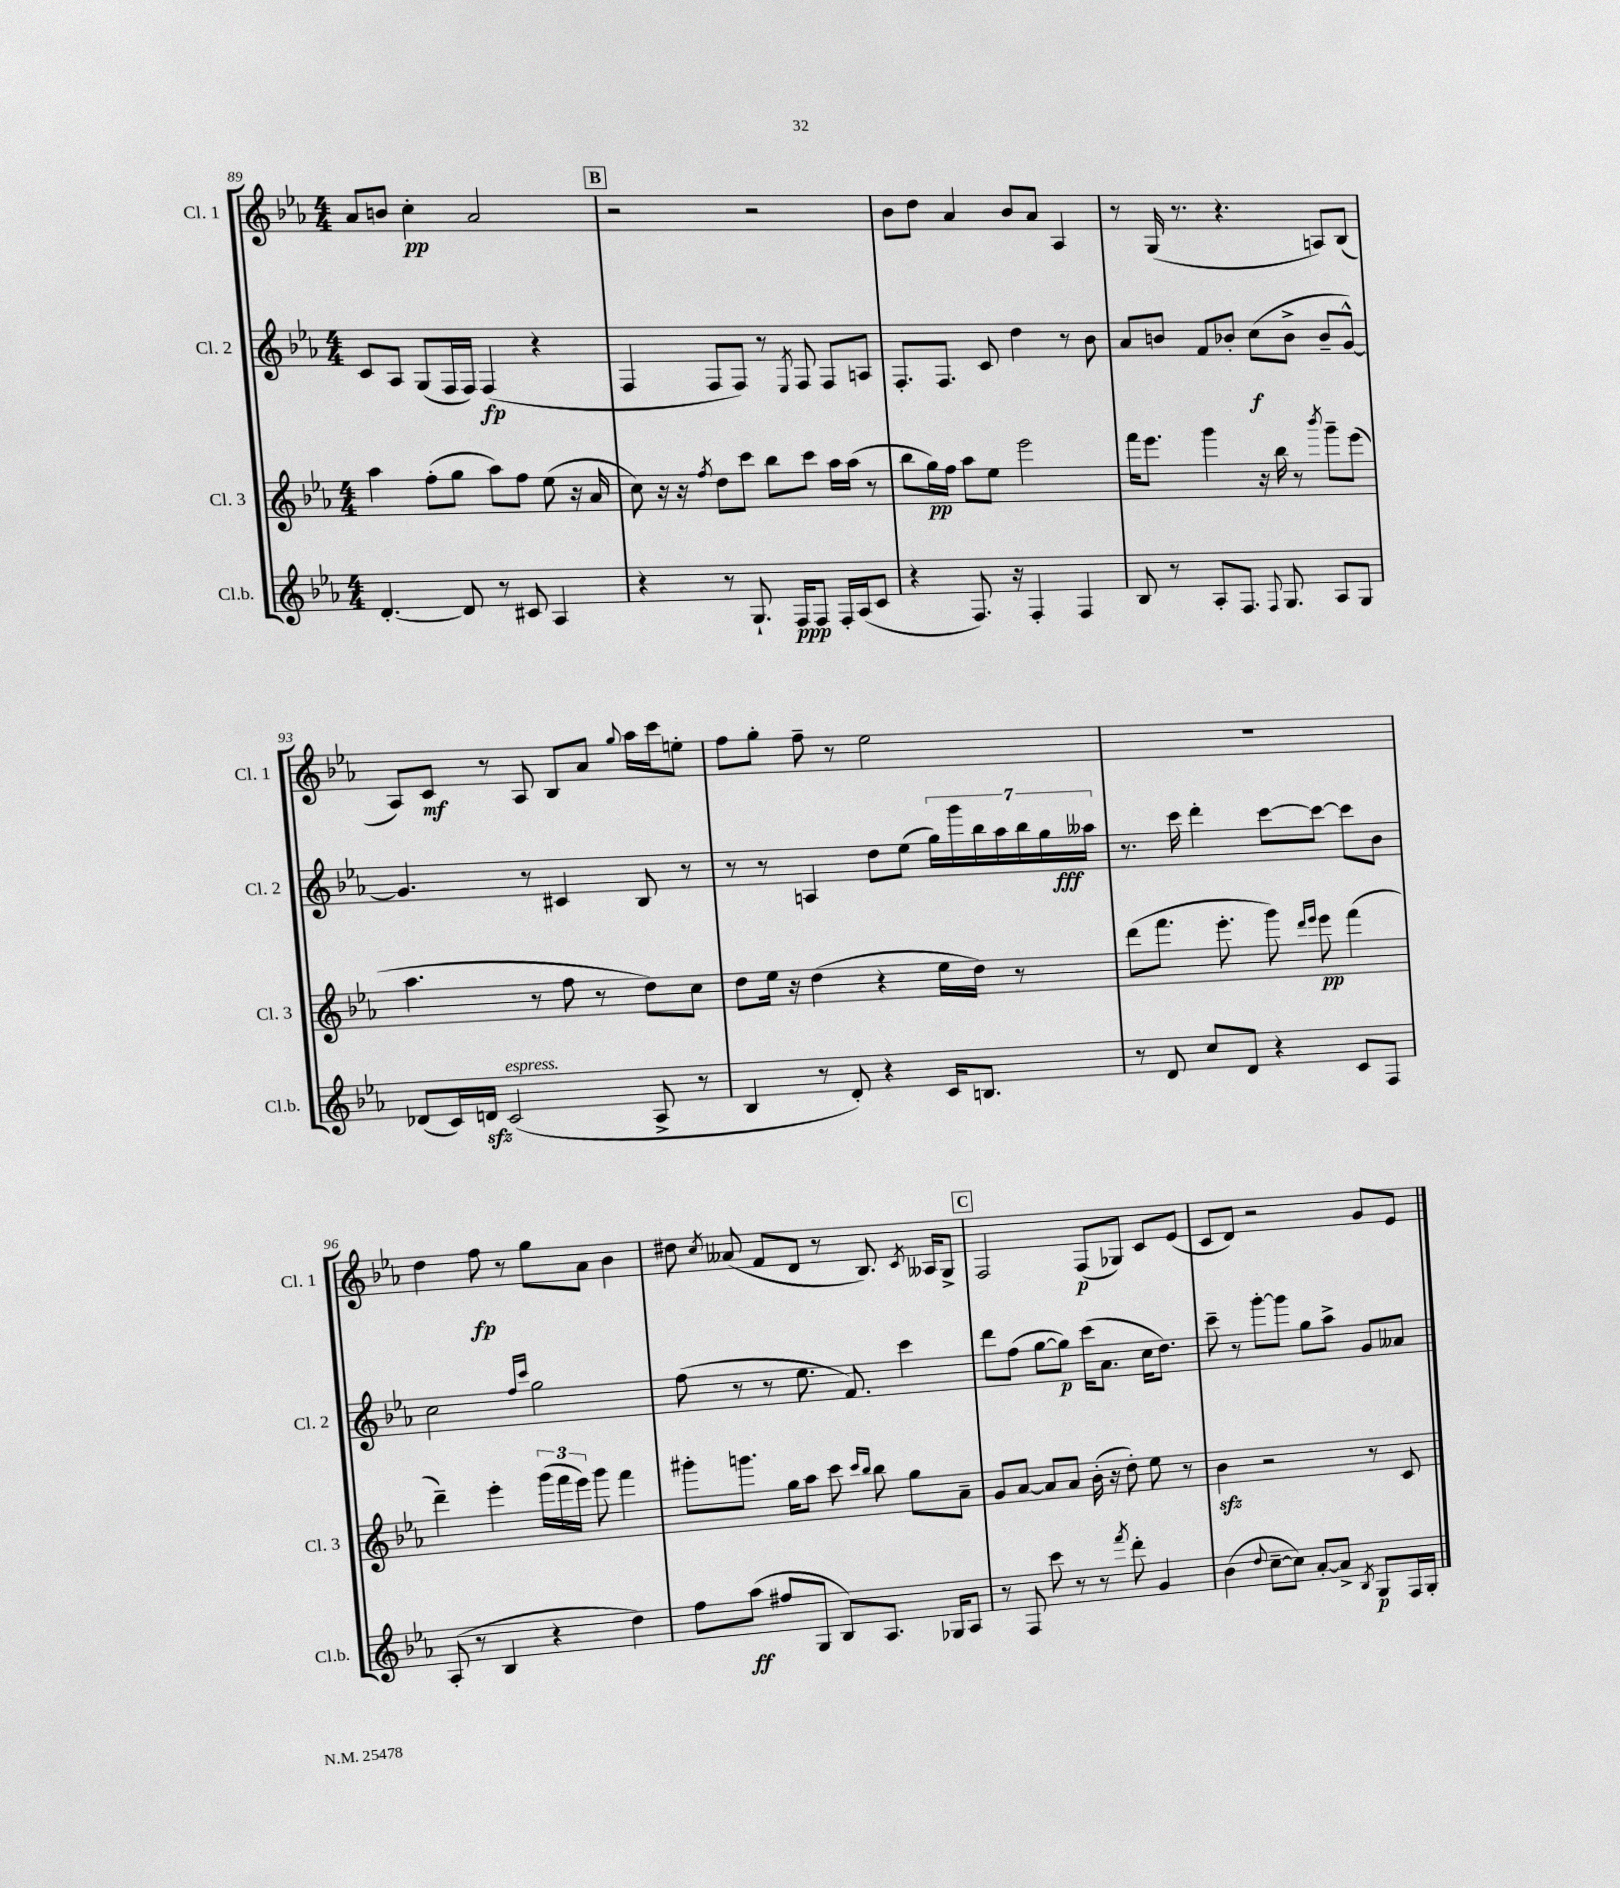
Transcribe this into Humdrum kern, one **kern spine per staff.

**kern	**dynam	**kern	**dynam	**kern	**dynam	**kern	**dynam
*part4	*part4	*part3	*part3	*part2	*part2	*part1	*part1
*staff4	*staff4	*staff3	*staff3	*staff2	*staff2	*staff1	*staff1
*I"Cl.b.	*	*I"Cl. 3	*	*I"Cl. 2	*	*I"Cl. 1	*
*I'Cl.b.	*	*I'Cl. 3	*	*I'Cl. 2	*	*I'Cl. 1	*
*clefG2	*	*clefG2	*	*clefG2	*	*clefG2	*
*k[b-e-a-]	*	*k[b-e-a-]	*	*k[b-e-a-]	*	*k[b-e-a-]	*
*M4/4	*	*M4/4	*	*M4/4	*	*M4/4	*
=89	=89	=89	=89	=89	=89	=89	=89
[4.d'/	.	4aa-\	.	8c/L	.	8a-/L	.
.	.	.	.	8A-/J	.	8bn/J	.
.	.	(8ff'\L	.	(8G/L	.	4cc'\	pp
8d/]	.	8gg\J	.	16F/L	.	.	.
.	.	.	.	16F/JJ)	.	.	.
8r	.	8aa-\L)	.	(4F/	fp	2a-/	.
8c#X/	.	8ff\J	.	.	.	.	.
4A-/	.	(8ee-\	.	4r	.	.	.
.	.	16r	.	.	.	.	.
.	.	16a-/	.	.	.	.	.
!!LO:REH:place=s1:t=B
=90	=90	=90	=90	=90	=90	=90	=90
4r	.	8cc\)	.	4F/	.	2r	.
.	.	16r	.	.	.	.	.
.	.	16r	.	.	.	.	.
.	.	8qff/	.	.	.	.	.
8r	.	8dd\L	.	8F/L	.	.	.
8.G`/	.	8ccc\J	.	8F/J)	.	.	.
.	.	8bb-\L	.	8r	.	2r	.
16F/KL	ppp	.	.	.	.	.	.
.	.	.	.	8qE-/	.	.	.
8F/J	.	8ccc\J	.	8F/	.	.	.
16F'/LL	.	16aa-\LL	.	8F/L	.	.	.
(16A-/J	.	(16aa-\JJ	.	.	.	.	.
8c/J	.	8r	.	8An/J	.	.	.
=91	=91	=91	=91	=91	=91	=91	=91
4r	.	8bb-\L	.	8.F'/L	.	8b-\L	.
.	.	16gg\L)	pp	.	.	8dd\J	.
.	.	16ff\JJ	.	8.F/J	.	.	.
8.F/)	.	8aa-\L	.	.	.	4a-/	.
.	.	8ee-\J	.	8c/	.	.	.
16r	.	.	.	.	.	.	.
4F'/	.	2eee-\	.	4dd\	.	8b-/L	.
.	.	.	.	.	.	8a-/J	.
4F/	.	.	.	8r	.	4A-/	.
.	.	.	.	8b-\	.	.	.
=92	=92	=92	=92	=92	=92	=92	=92
8B-/	.	16fff\KL	.	8a-/L	.	8r	.
.	.	8.eee-\J	.	.	.	.	.
8r	.	.	.	8bn/J	.	(16G/	.
.	.	.	.	.	.	8.r	.
8A-'/L	.	4ggg\	.	8f/L	.	.	.
8.F/J	.	.	.	8b-X'/J	.	4.r	.
.	.	16r	.	(8cc\L	f	.	.
8qqF/	.	.	.	.	.	.	.
8.G/	.	16bb-\	.	.	.	.	.
.	.	8r	.	8b-^\J	.	.	.
.	.	8qbbb-/	.	.	.	.	.
8A-/L	.	8ggg~\L	.	8b-~/L	.	8An/L)	.
8G/J	.	(8eee-\J	.	[8g^^/J)	.	(8B-/J	.
!!LO:LB:g=z
=93	=93	=93	=93	=93	=93	=93	=93
(8d-X/L	.	4.aa-\	.	4.g/]	.	8A-/L)	.
16c/L)	.	.	.	.	.	8c/J	mf
16dnzz/JJ	.	.	.	.	.	.	.
!LO:TX:a:i:t=espress.	!	!	!	!	!	!	!
(2c/	.	.	.	.	.	8r	.
.	.	8r	.	8r	.	8A-/	.
.	.	8ff\	.	4c#X/	.	8B-/L	.
.	.	8r	.	.	.	8a-/J	.
.	.	.	.	.	.	8qqgg/	.
8A-^/	.	8dd\L)	.	8B-/	.	16aa-\LL	.
.	.	.	.	.	.	16ccc\J	.
8r	.	8cc\J	.	8r	.	8een'\J	.
=94	=94	=94	=94	=94	=94	=94	=94
4B-/	.	8dd\L	.	8r	.	8ff\L	.
.	.	16ee-\Jk	.	8r	.	8gg'\J	.
.	.	16r	.	.	.	.	.
8r	.	(4dd\	.	4An/	.	8ff~\	.
8d'/)	.	.	.	.	.	8r	.
4r	.	4r	.	8dd\L	.	2ee-\	.
.	.	.	.	(8ee-\J	.	.	.
16c/KL	.	16ee-\LL	.	28gg\LL)	.	.	.
.	.	.	.	28ggg\	.	.	.
8.Bn/J	.	16dd\JJ)	.	.	.	.	.
.	.	.	.	28bb-\	.	.	.
.	.	.	.	28aa-\	.	.	.
.	.	8r	.	.	.	.	.
.	.	.	.	28bb-\	.	.	.
.	.	.	.	28gg\	.	.	.
.	.	.	.	28aa--X\JJ	fff	.	.
=95	=95	=95	=95	=95	=95	=95	=95
8r	.	(8ddd\L	.	8.r	.	1r	.
8d/	.	8.fff\J	.	.	.	.	.
.	.	.	.	16ccc\	.	.	.
8cc/L	.	.	.	4ddd'\	.	.	.
.	.	8.eee-'\	.	.	.	.	.
8d/J	.	.	.	.	.	.	.
4r	.	8ggg\)	.	[8ccc\L	.	.	.
.	.	16qqddd/LL	.	.	.	.	.
.	.	16qqeee-/JJ	.	.	.	.	.
.	.	8eee-\	pp	8ccc\J_	.	.	.
8c/L	.	(4fff\	.	8ccc\L]	.	.	.
8F/J	.	.	.	8b-\J	.	.	.
!!LO:LB:g=z
=96	=96	=96	=96	=96	=96	=96	=96
(8A-'/	.	4ddd~\)	.	2cc\	.	4dd\	.
8r	.	.	.	.	.	.	.
4B-/	.	4eee-'\	.	.	.	8ff\	fp
.	.	.	.	.	.	8r	.
.	.	.	.	16qqff/LL	.	.	.
.	.	.	.	16qqccc/JJ	.	.	.
4r	.	(24ggg\LL	.	2gg\	.	8gg\L	.
.	.	24fff\	.	.	.	.	.
.	.	24eee-\JJ)	.	.	.	.	.
.	.	8ggg\	.	.	.	8a-\J	.
4dd\)	.	4fff\	.	.	.	4b-\	.
=97	=97	=97	=97	=97	=97	=97	=97
8ff\L	.	8ggg#X'\L	.	(8ff\	.	8dd#X\	.
.	.	.	.	.	.	8qcc/	.
(8aa-\J	ff	8.gggn\J	.	8r	.	(8a--X/	.
8ff#X/L	.	.	.	8r	.	8f/L	.
.	.	16gg\KL	.	.	.	.	.
8G/J	.	8aa-\J	.	8.ee-\	.	8d/J	.
8B-/L)	.	8ccc\	.	.	.	8r	.
.	.	.	.	8.f/)	.	.	.
.	.	16qqccc/LL	.	.	.	.	.
.	.	16qqbb-/JJ	.	.	.	.	.
8.A-/J	.	8bb-\	.	.	.	8.B-/)	.
.	.	8gg\L	.	4ccc\	.	.	.
.	.	.	.	.	.	8qc/	.
16G-X/KL	.	.	.	.	.	16A--X/KL	.
8A-/J	.	8a-~\J	.	.	.	8G^/J	.
!!LO:REH:place=s1:t=C
=98	=98	=98	=98	=98	=98	=98	=98
8r	.	8g/L	.	8ddd\L	.	2F/	.
8F/	.	[8a-/J	.	(8ff\J	.	.	.
8ccc\	.	8a-/L]	.	[8gg\L	.	.	.
8r	.	8a-/J	.	8gg\J])	p	.	.
8r	.	(16b-'\	.	(16ccc\KL	.	(8F/L	p
.	.	16r	.	8.a-\J	.	.	.
8qfff/	.	.	.	.	.	.	.
8ddd'\	.	8dd'\)	.	.	.	8G-X/J)	.
4g/	.	8ee-\	.	16cc\KL	.	8c/L	.
.	.	.	.	8.dd\J)	.	.	.
.	.	8r	.	.	.	(8e-/J	.
=99	=99	=99	=99	=99	=99	=99	=99
(4b-\	.	4b-zz\	.	8ccc~\	.	8c/L	.
.	.	.	.	8r	.	8d/J)	.
8qqdd/	.	.	.	.	.	.	.
[8cc~\L	.	2r	.	[8ggg'\L	.	2r	.
8cc\J])	.	.	.	8ggg\J]	.	.	.
[8a-'/L	.	.	.	8gg\L	.	.	.
8a-^/J]	.	.	.	8aa-^\J	.	.	.
8qB-/	.	.	.	.	.	.	.
8G/L	p	8r	.	8g/L	.	8g/L	.
16F/L	.	8c/	.	8a--X/J	.	8e-/J	.
16G'/JJ	.	.	.	.	.	.	.
==	==	==	==	==	==	==	==
*-	*-	*-	*-	*-	*-	*-	*-
